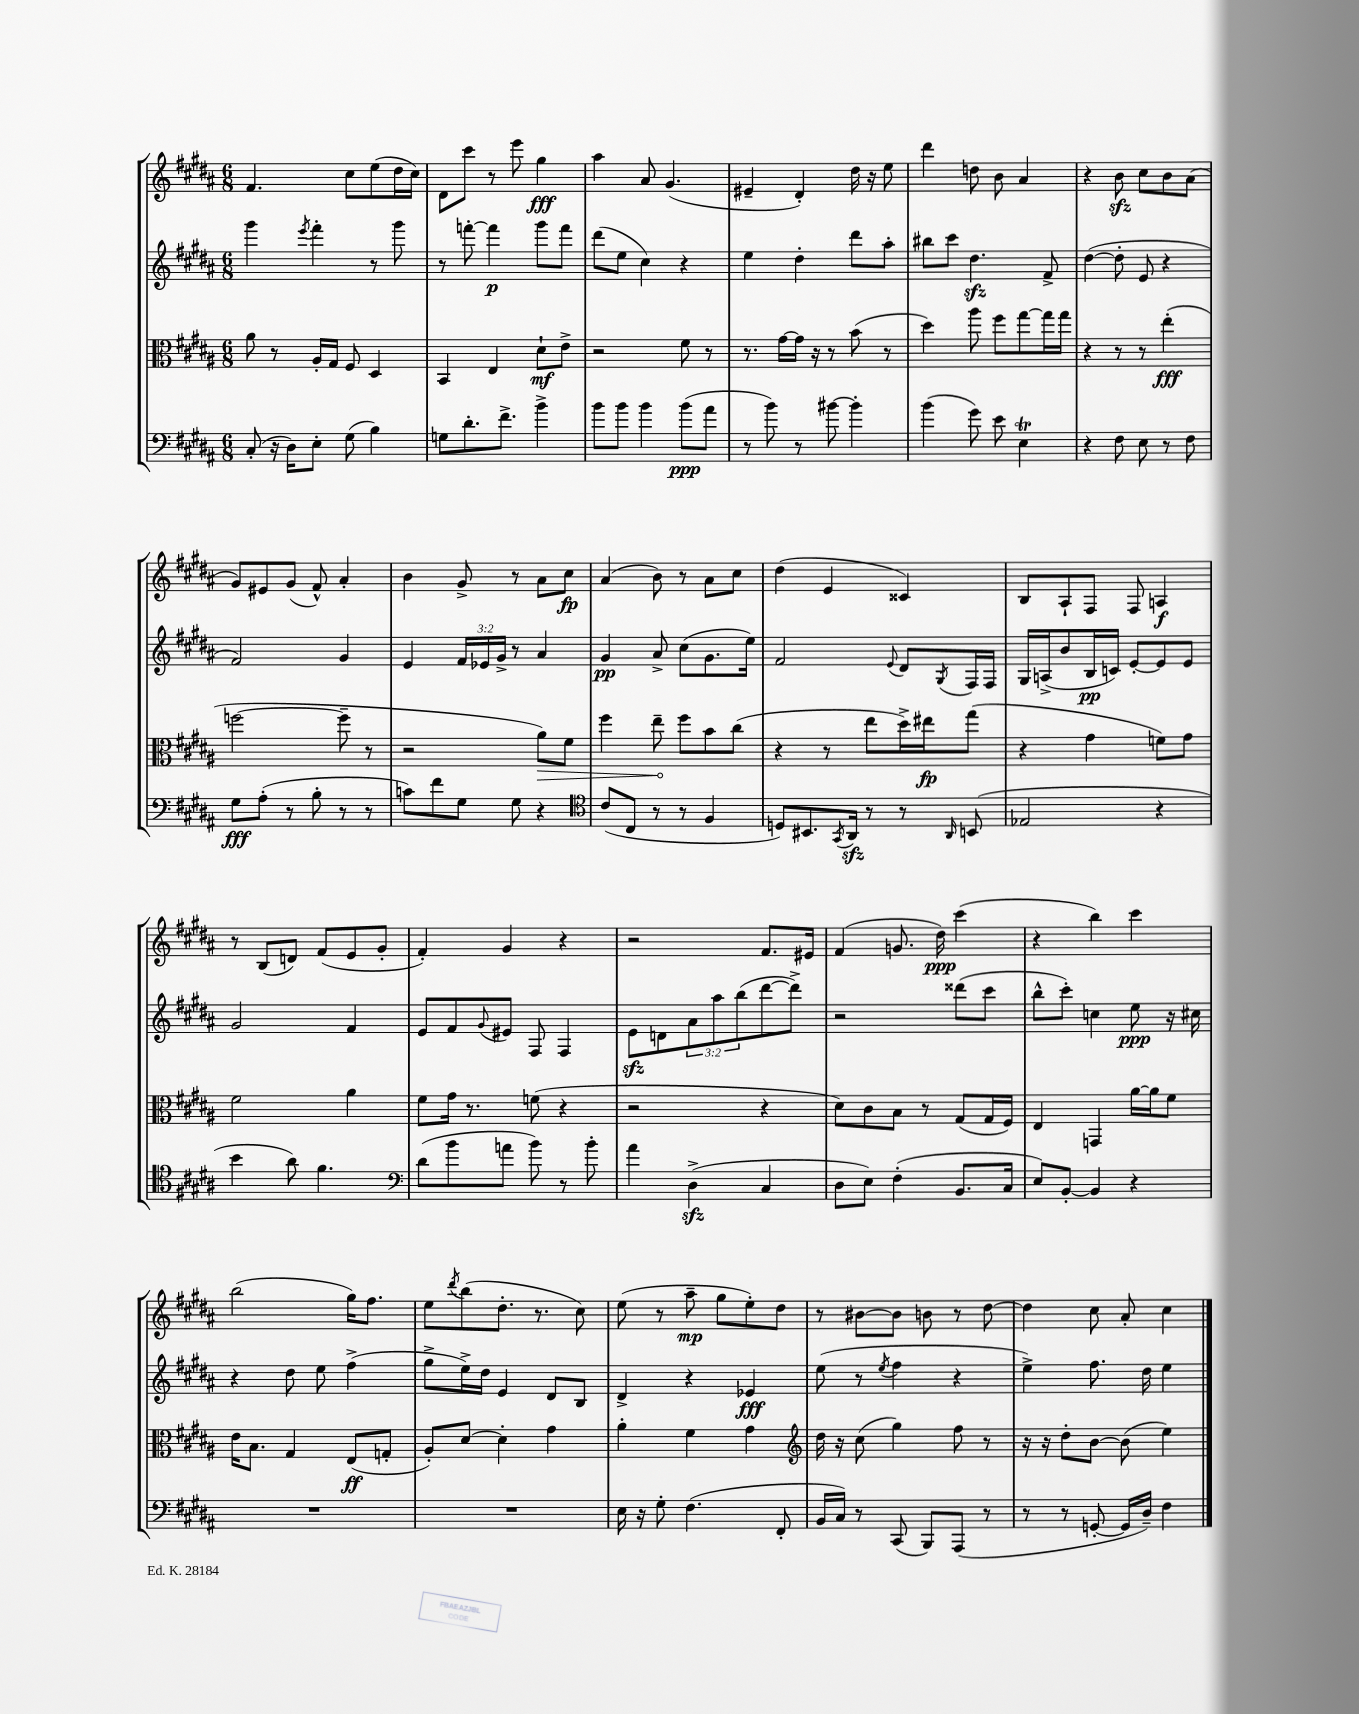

**kern	**kern	**kern	**kern
*staff4	*staff3	*staff2	*staff1
*clefF4	*clefC3	*clefG2	*clefG2
*k[f#c#g#d#a#]	*k[f#c#g#d#a#]	*k[f#c#g#d#a#]	*k[f#c#g#d#a#]
*M6/8	*M6/8	*M6/8	*M6/8
(8C#'/	8a#\	4ggg#\	4.f#/
16r	8r	.	.
16D#\LK)	.	.	.
.	.	8qeee/	.
8E'\J	16A#'/LL	4fff#'\	.
.	16G#/JJ	.	.
(8G#\	8F#/	.	8cc#\L
4B\)	4D#/	8r	(8ee\
.	.	8ggg#\	16dd#\L
.	.	.	16cc#\JJ)
=	=	=	=
8G\L	4BB/	8r	8d#\L
8.d#'\	.	[8fff'\	8ccc#\J
.	4E/	4fff\]	8r
8.f#^\J	.	.	.
.	.	.	8eee\
4b^\	8d#`\L	8ggg#\L	4gg#\
.	8e^\J	8fff\J	.
=	=	=	=
8b\L	2r	(8ddd#\L	4aa#\
8b\J	.	8ee\J	.
4b\	.	4cc#\)	8a#/
.	.	.	(4.g#/
(8b\L	8f#\	4r	.
8a#\J	8r	.	.
=	=	=	=
8r	8.r	4ee\	4e#~/
8b\)	.	.	.
.	[16g#\LL	.	.
8r	16g#\]JJ	4dd#'\	4d#'/)
.	16r	.	.
[8b#\	8r	.	.
4b#'\]	(8b\	8ddd#\L	16dd#\
.	.	.	16r
.	8r	8aa#'\J	8ee\
=	=	=	=
(4b\	4dd#\)	8bb#\L	4ddd#\
.	.	8ccc#\J	.
8g#\)	8aa#\	4.dd#\	8dd\
8e\	8ff#\L	.	8b\
4E\	[8gg#\	.	4a#/
.	16gg#\]L	8f#^/	.
.	16gg#\JJ	.	.
=	=	=	=
4r	4r	([4dd#\	4r
8F#\	8r	8dd#'\]	8b\
8E\	8r	8e/	8cc#\L
8r	(4ee'\	4r	8b\
8F#\	.	.	(8a#\J
=	=	=	=
8G#\L	[2ff\	2f#/)	8g#/L)
(8A#'\J	.	.	8e#/
8r	.	.	(8g#/J
8B'\	.	.	8f#^^/)
8r	8ff~\]	4g#/	4a#'/
8r	8r	.	.
=	=	=	=
8c\L)	2r	4e/	4b\
8f#\	.	.	.
8G#\J	.	24f#/LL	8g#^/
.	.	24e-/	.
.	.	24g#^/JJ	.
8G#\	.	8r	8r
4r	8a#\L)	4a#/	8a#\L
.	8f#\J	.	8cc#\J
=	=	=	=
*clefC4	*	*	*
(8c#/L	4ff#\	4g#/	(4a#/
8C#/J	.	.	.
8r	8ee~\	8a#^/	8b\)
8r	8ff#\L	(8cc#\L	8r
4F#/	8b\	8.g#\	8a#\L
.	(8cc#\J	.	8cc#\J
.	.	16ee\Jk)	.
=	=	=	=
8D/L)	4r	2f#/	(4dd#\
8.BB#/	.	.	.
.	8r	.	4e/
8qGG#/	.	.	.
16AA#/Jk	.	.	.
8r	8ee\L	.	.
.	.	8qqe/	.
8r	16dd#^\L)	8d#/L	4c##/)
.	16ee#\J	.	.
16qqAA#/	.	8qG#/	.
(8BB/	(8gg#\J	16F#/L	.
.	.	16F#/JJ	.
=	=	=	=
2E-/	4r	16G#/LL	8B/L
.	.	(16A^/J	.
.	.	8b/	8A#`/
.	4g#\	16B/L	8F#/J
.	.	16c/JJ)	.
.	.	[8e'/L	8F#/
4r	8f\L)	8e/]	4A/
.	8g#\J	8e/J	.
=	=	=	=
4b\	2f#\	2g#/	8r
.	.	.	(8B/L
8a#\)	.	.	8d/J)
4.f#\	.	.	(8f#/L
.	4a#\	4f#/	8e/
.	.	.	8g#'/J
=	=	=	=
*clefF4	*	*	*
(8d#\L	8f#\L	8e/L	4f#'/)
8b\	16g#\Jk	8f#/	.
.	8.r	.	.
.	.	8qqg#/	.
8a\J	.	8e#/J	4g#/
8b\)	(8f\	8F#/	.
8r	4r	4F#/	4r
8b'\	.	.	.
=	=	=	=
4a#\	2r	8e\L	2r
.	.	8d\	.
(4D#^\	.	12a#\	.
.	.	12aa#\	.
.	.	(12bb\	.
4C#/	4r	[8ddd#\	8.f#/L
.	.	8ddd#^\]J)	.
.	.	.	16e#/Jk
=	=	=	=
8D#\L	8d#\L)	2r	(4f#/
8E\J)	8c#\	.	.
(4F#'\	8B\J	.	8.g/
.	8r	.	.
.	.	.	16dd#\)
8.BB/L	(8G#/L	(8ddd##\L	(4ccc#\
.	16G#/L	8ccc#\J	.
16C#/Jk	16F#/JJ)	.	.
=	=	=	=
8E/L)	4E/	8bb^^\L	4r
[8BB'/J	.	8ccc#'\J)	.
4BB/]	4GG/	4cc\	4bb\)
4r	[16a#\LL	8ee\	4ccc#\
.	16a#\]J	.	.
.	8f#\J	16r	.
.	.	16cc#\	.
=	=	=	=
2.r	16e\LK	4r	(2bb\
.	8.B\J	.	.
.	4G#/	8dd#\	.
.	.	8ee\	.
.	(8E/L	(4ff#^\	16gg#\LK)
.	.	.	8.ff#\J
.	8G'/J	.	.
=	=	=	=
2.r	8A#'/L)	8gg#^\L	8ee\L
.	.	.	8qddd#/
.	[8d#/J	16ee^\L)	(8bb\
.	.	16dd#\JJ	.
.	4d#'\]	4e/	8.dd#'\J
.	.	.	8.r
.	4g#\	8d#/L	.
.	.	8B/J	8cc#\)
=	=	=	=
16E\	4a#'\	4d#^/	(8ee\
16r	.	.	.
8G#'\	.	.	8r
(4.F#\	4f#\	4r	8aa#~\
.	.	.	8gg#\L
.	4g#\	4e-/	8ee'\)
8FF#'/	.	.	8dd#\J
=	=	=	=
*	*clefG2	*	*
16BB/LL	16dd#\	(8ee\	8r
16C#/JJ)	16r	.	.
8r	(8cc#\	8r	[8b#\L
.	.	8qee/	.
(8CC#/	4gg#\)	4ff#\	8b#\]J
8BBB/L)	.	.	8b\
(8AAA#/J	8ff#\	4r	8r
8r	8r	.	[8dd#\
=	=	=	=
8r	16r	4ee^\)	4dd#\]
.	16r	.	.
8r	8dd#'\L	.	.
[8GG'/	[8b\J	8.ff#\	8cc#\
16GG/]LL	(8b\]	.	8a#'/
16D#~/JJ)	.	16dd#\	.
4F#\	4ee\)	4ee\	4cc#\
==	==	==	==
*-	*-	*-	*-
